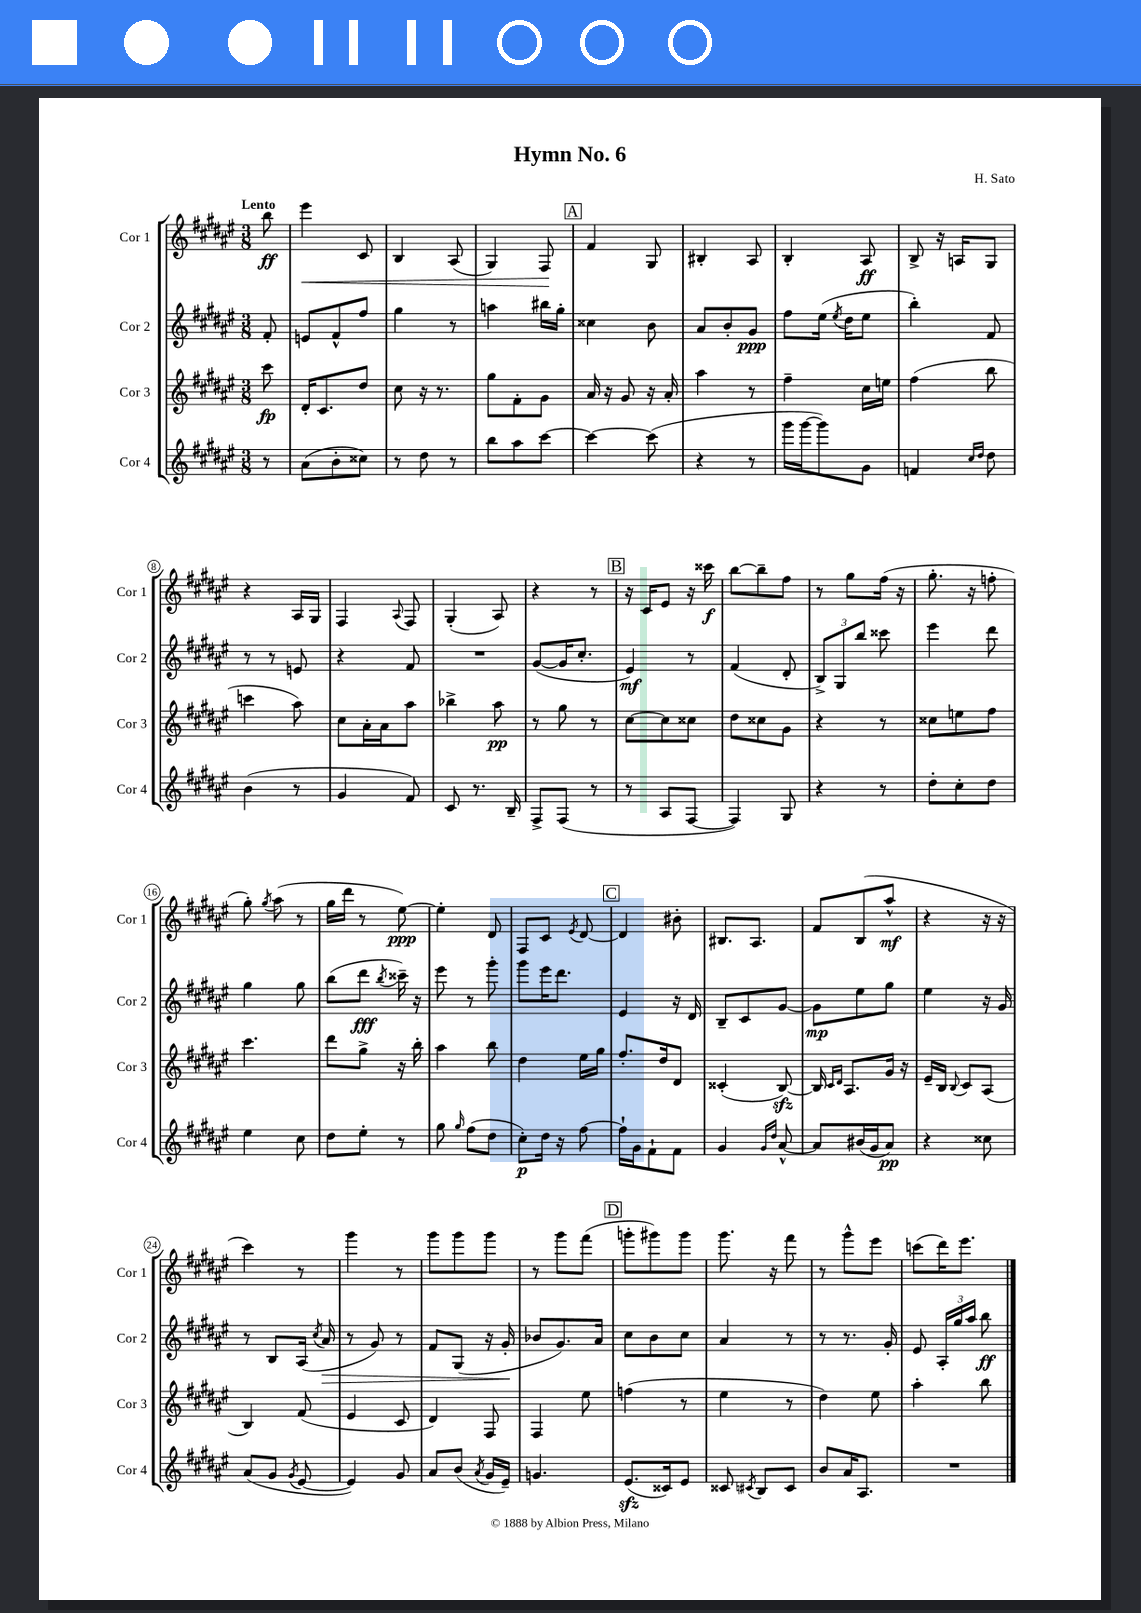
\header { title = "Hymn No. 6" composer = "H. Sato" }
<<
\new StaffGroup <<
\new Staff = "s0" \with { instrumentName = "Cor 1" shortInstrumentName = "Cor 1" } {
    \clef treble \key fis \major \numericTimeSignature \time 3/8 \partial 8 \tempo "Lento"
    \autoBeamOff b''8\ff |
    eis'''4\< cis'8 |
    b4 ais8( |
    gis4) fis8\! |
    \mark \markup { \box "A" } fis'4 gis8 |
    bis4-. ais8 |
    b4-. ais8\ff |
    b8-> r16 a16[ gis8] |
    r4 ais16[ gis16] |
    fis4 \appoggiatura { ais8 } fis8 |
    gis4-.( ais8) |
    r4 r8 |
    \mark \markup { \box "B" } r16 cis'16[ eis'8] r16 cisis'''16\f |
    b''8[~ b''8-- fis''8] |
    r8 gis''8[ fis''16]( r16 |
    gis''8.-. r16 f''8-. |
    gis''8-.) \acciaccatura { gis''8 } ais''8( r8 |
    gis''16[ dis'''16] r8 eis''8~\ppp) |
    eis''4-. dis'8 |
    fis8[ cis'8] \acciaccatura { eis'8 } dis'8~ |
    \mark \markup { \box "C" } dis'4 bis'8-. |
    bis8.[ ais8.] |
    fis'8[ b8( ais''8]-^\mf |
    r4 r16 r16 |
    cis'''4) r8 |
    gis'''4 r8 |
    gis'''8[ gis'''8 gis'''8] |
    r8 gis'''8[ fis'''8]( |
    \mark \markup { \box "D" } g'''8[-. gis'''8) gis'''8] |
    gis'''8. r16 fis'''8 |
    r8 gis'''8[-^ eis'''8] |
    c'''8[( dis'''16) eis'''8.] \bar "|." |
}
\new Staff = "s1" \with { instrumentName = "Cor 2" shortInstrumentName = "Cor 2" } {
    \clef treble \key fis \major \numericTimeSignature \time 3/8 \partial 8
    \autoBeamOff fis'8-. |
    e'8[ fis'8-^ fis''8] |
    gis''4 r8 |
    a''4 bis''16[ gis''16]-. |
    \mark \markup { \box "A" } cisis''4 b'8 |
    ais'8[ b'8-. gis'8]\ppp |
    fis''8[ eis''16]( \acciaccatura { eis''8 } dis''16[ eis''8] |
    b''4-.) fis'8 |
    r8 r8 e'8 |
    r4 fis'8 |
    R4. |
    gis'8[~( gis'16 cis''8.]-. |
    \mark \markup { \box "B" } eis'4\mf) r8 |
    fis'4( dis'8-. |
    \tuplet 3/2 { b8[->) gis8 b''8] } cisis'''8 |
    eis'''4 dis'''8 |
    gis''4 gis''8 |
    b''8[( dis'''8]\fff \acciaccatura { b''8 } cisis'''16--) r16 |
    eis'''8 r8 gis'''8-. |
    gis'''8[ eis'''16 dis'''8.] |
    \mark \markup { \box "C" } eis'4 r16 dis'16 |
    b8[-- cis'8 gis'8]~ |
    gis'8[\mp eis''8 gis''8] |
    eis''4 r16 gis'16 |
    r8 b8[ ais16]( \acciaccatura { cis''8 } ais'16\> |
    r8 gis'8) r8 |
    fis'8[ gis8]( r16 gis'16-.\! |
    bes'8[ gis'8.) ais'16] |
    \mark \markup { \box "D" } cis''8[ b'8 cis''8] |
    ais'4 r8 |
    r8 r8. gis'16-. |
    eis'8 \tuplet 3/2 { ais16[-. gis''16 ais''16] } b''8\ff \bar "|." |
}
\new Staff = "s2" \with { instrumentName = "Cor 3" shortInstrumentName = "Cor 3" } {
    \clef treble \key fis \major \numericTimeSignature \time 3/8 \partial 8
    \autoBeamOff cis'''8\fp |
    dis'16[-. cis'8. dis''8] |
    cis''8 r16 r8. |
    gis''8[ fis'8-. gis'8] |
    \mark \markup { \box "A" } ais'16 r16 gis'8 r16 ais'16-. |
    ais''4 r8 |
    fis''4-- cis''16[ e''16] |
    fis''4( b''8 |
    c'''4 ais''8) |
    cis''8[ ais'16-. ais'16 ais''8] |
    bes''4-> ais''8\pp |
    r8 gis''8 r8 |
    \mark \markup { \box "B" } cis''8[~ cis''8 cisis''8] |
    dis''8[ cisis''8 gis'8] |
    r4 r8 |
    cisis''8[ e''8 fis''8] |
    cis'''4. |
    dis'''8[ gis''8]-> r16 b''16-. |
    ais''4 b''8 |
    dis''4 eis''16[ gis''16] |
    \mark \markup { \box "C" } fis''8.[-. dis''16 dis'8] |
    cisis'4-.( b8~\sfz) |
    b16 \grace { cis'16[ dis'16] } ais8.[ gis'16] r16 |
    eis'16[-- b16] \appoggiatura { b8 } cis'8[ ais8]( |
    b4) fis'8( |
    eis'4 cis'8 |
    dis'4) fis8 |
    fis4 eis''8 |
    \mark \markup { \box "D" } f''4( r8 |
    eis''4 r8 |
    dis''4) eis''8 |
    ais''4-. b''8 \bar "|." |
}
\new Staff = "s3" \with { instrumentName = "Cor 4" shortInstrumentName = "Cor 4" } {
    \clef treble \key fis \major \numericTimeSignature \time 3/8 \partial 8
    \autoBeamOff r8 |
    ais'8[( b'8-. cisis''8]) |
    r8 dis''8 r8 |
    b''8[ ais''8 cis'''8]~ |
    \mark \markup { \box "A" } cis'''4~ cis'''8( |
    r4 r8 |
    gis'''16[ gis'''16~ gis'''8) gis'8] |
    f'4 \grace { cis''16[ dis''16] } dis''8 |
    b'4( r8 |
    gis'4 fis'8) |
    cis'8 r8. b16-- |
    fis8[-> fis8]( r8 |
    \mark \markup { \box "B" } r8 ais8[ fis8]~ |
    fis4) gis8 |
    r4 r8 |
    dis''8[-. cis''8-. dis''8] |
    eis''4 cis''8 |
    dis''8[ eis''8]-. r8 |
    gis''8 \grace { gis''16 } fis''8[( dis''8] |
    cis''8[-.\p) dis''16] r16 fis''8~ |
    \mark \markup { \box "C" } fis''16[-! gis'16 fis'8-! fis'8] |
    gis'4 \grace { gis'16[ dis''16] } ais'8~-^ |
    ais'8[ bis'16( gis'16 ais'8]\pp) |
    r4 cisis''8 |
    ais'8[( gis'8] \acciaccatura { gis'8 } eis'8~ |
    eis'4) gis'8 |
    ais'8[ b'8]( \acciaccatura { ais'8 } gis'16[ eis'16]--) |
    g'4. |
    \mark \markup { \box "D" } eis'8.[\sfz( cisis'16) eis'8] |
    cisis'8 \acciaccatura { cis'8 } b8[ cis'8] |
    b'8[ ais'16 ais8.] |
    R4. \bar "|." |
}
>>
>>
\layout { \context { \Score \override BarNumber.stencil = #(make-stencil-circler 0.1 0.3 ly:text-interface::print) } }
